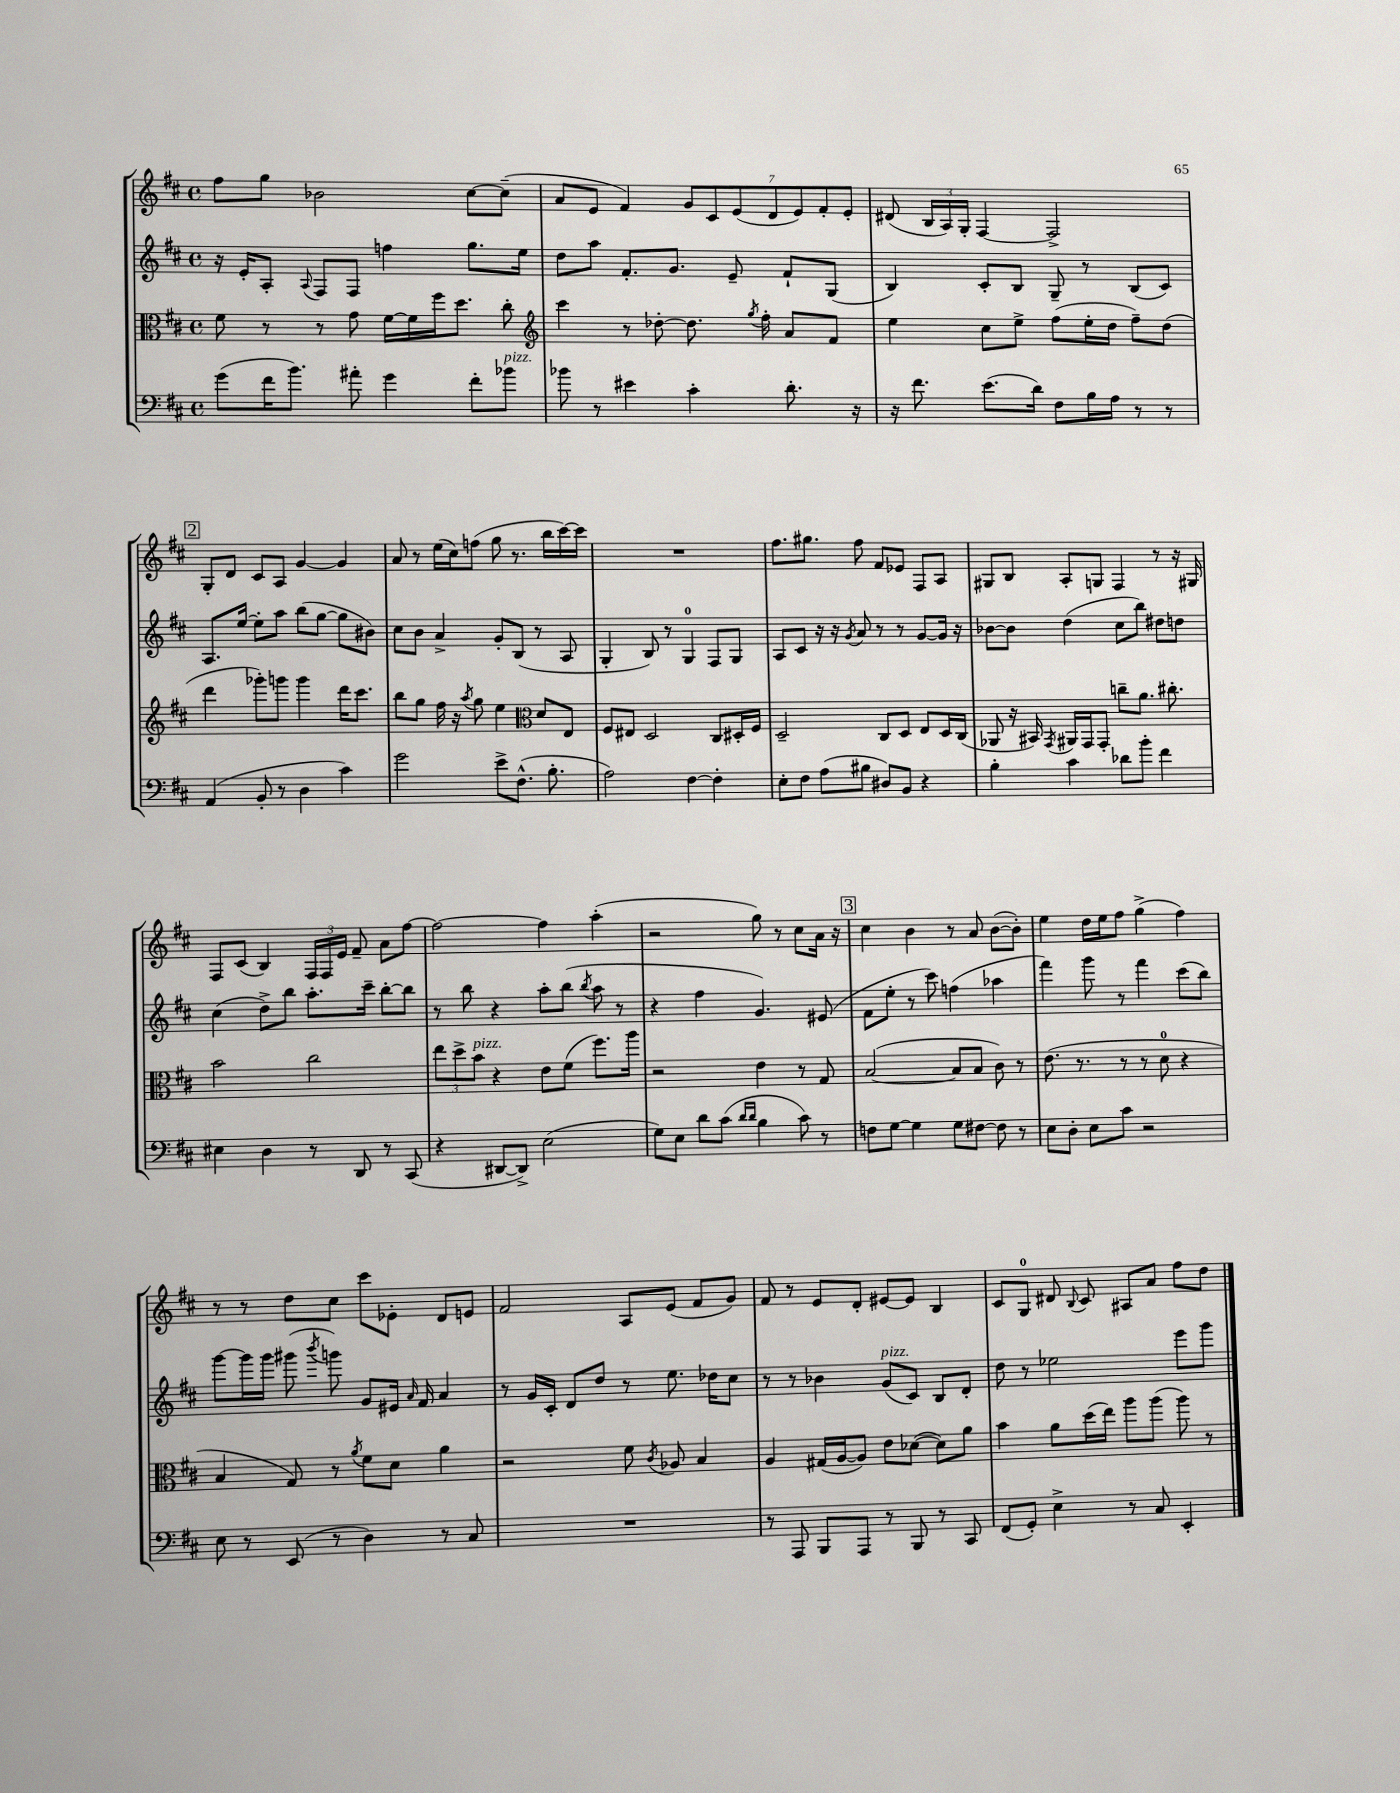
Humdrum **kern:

**kern	**kern	**kern	**kern
*part4	*part3	*part2	*part1
*staff4	*staff3	*staff2	*staff1
*clefF4	*clefC3	*clefG2	*clefG2
*k[f#c#]	*k[f#c#]	*k[f#c#]	*k[f#c#]
*M4/4	*M4/4	*M4/4	*M4/4
*met(c)	*met(c)	*met(c)	*met(c)
=10	=10	=10	=10
(8g\L	8f#\	16r	8ff#\L
.	.	16e'/KL	.
16f#\K	8r	8A'/J	8gg\J
8.b\J)	.	.	.
.	.	8qqA/	.
.	8r	8F#/L	2b-X\
8a#X'\	8g\	8F#/J	.
4g\	[16f#\LL	4ffn\	.
.	16f#\]	.	.
.	16ff#\J	.	.
.	8.dd\J	.	.
8f#'\L	.	8.gg\L	[8cc#\L
!LO:TX:a:i:t=pizz.	!	!	!
8b-X\J	8cc#'\	.	(8cc#~\J]
.	.	16ee\Jk	.
=11	=11	=11	=11
*	*clefG2	*	*
8b-X\	4ccc#\	8dd\L	8a/L
8r	.	8aa\J	8e/J
4e#X\	8r	8.f#'/L	4f#/)
.	[8dd-X'\	.	.
.	.	8.g/J	.
4c#'\	8.dd-\]	.	14g/L
.	.	.	14c#/
.	.	8e~/	.
.	.	.	(14e/
.	8qgg/	.	.
.	16ff#'\	.	.
.	.	.	14d/
8.d'\	8a/L	8f#`/L	.
.	.	.	14e/)
.	.	.	14f#'/
.	8f#/J	(8G/J	.
.	.	.	14e'/J
16r	.	.	.
=12	=12	=12	=12
16r	4ee\	4B/)	(8d#X/
8.f#\	.	.	.
.	.	.	24B/LL
.	.	.	24A/)
.	.	.	24G'/JJ
(8.e\L	8cc#\L	8c#'/L	[4F#/
.	8ee^\J	8B/J	.
16d\Jk)	.	.	.
8F#\L	(8ff#\L	8G~/	2F#^/]
16B\L	16ee'\L	8r	.
16A\JJ	16dd\JJ	.	.
8r	8ff#~\L)	(8B/L	.
8r	(8dd\J	8c#/J)	.
!!LO:LB:g=z
!!LO:REH:place=s1:t=2
=13	=13	=13	=13
(4AA/	4ddd\	8.A/L	8G'/L
.	.	.	8d/J
.	.	[16ee/Jk	.
8BB'/	8ggg-X'\L)	8ee'\L]	8c#/L
8r	8gggn\J	8aa\J	8A/J
4D\	4ggg\	(8bb\L	[4g/
.	.	[8gg\J	.
4c#\)	16ddd\KL	8gg\L]	4g/]
.	8.ccc#\J	.	.
.	.	8b#X\J)	.
=14	=14	=14	=14
2g\	8bb\L	8cc#\L	8a/
.	8gg\J	8b\J	8r
.	16ff#\	4a^/	(16ee\LL
.	16r	.	16cc#\J)
.	8qaa/	.	.
.	8gg\	.	(8ffn\J
8e^\L	4ee\	8g'/L	8gg\
(8.F#^^\J	.	(8B/J	8.r
*	*clefC3	*	*
.	8d/L	8r	.
8.B'\	.	.	16bb\LL
.	8E/J	8A/	[16ccc#\)
.	.	.	16ccc#\JJ]
=15	=15	=15	=15
2A\)	8F#/L	4G'/	1r
.	8E#X/J	.	.
.	2D/	8B/)	.
.	.	8r	.
[4F#\	.	4G/	.
4F#'\]	8C#/L	8F#/L	.
.	16D#X'/L	8G/J	.
.	16F#/JJ	.	.
=16	=16	=16	=16
8E'\L	2D~/	8A/L	8.ff#\L
8F#\J	.	8c#/J	.
.	.	.	8.gg#X\J
(8A\L	.	16r	.
.	.	16r	.
.	.	8qg/	.
8B#X\J	.	8a/	8ff#\
8D#X/L)	8C#/L	8r	8f#/L
8BB/J	8D/J	8r	8e-X/J
4r	8E/L	[8g/L	8F#/L
.	16D/L	16g/Jk]	8A/J
.	(16C#/JJ	16r	.
=17	=17	=17	=17
4B'\	8AA-X/	[8b-X\L	8G#X/L
.	16r	8b-\J]	8B/J
.	16BB#X/)	.	.
.	8qGG/	.	.
4c#\	16AA#X/LL	(4dd\	8A'/L
.	16GG/J	.	.
.	8GG'/J	.	8Gn/J
8d-X\L	8ccn~\L	8cc#\L	4F#/
8b'\J	8.a\J	8bb\J)	.
4f#\	.	8dd#X\L	8r
.	8.cc#X'\	.	.
.	.	8ddn\J	16r
.	.	.	16G#X/
!!LO:LB:g=z
=18	=18	=18	=18
4E#X\	2b\	(4cc#\	8F#/L
.	.	.	(8c#/J
4D\	.	8dd^\L)	4B/)
.	.	8bb\J	.
8r	2cc#\	8.aa'\L	24F#/LL
.	.	.	24F#/
.	.	.	24e/JJ
8DD/	.	.	8f#~/
.	.	16ccc#~\Jk	.
8r	.	[8bb'\L	8a\L
(8CC#/	.	8bb\J]	[8ff#\J
=19	=19	=19	=19
4r	12ee\L	8r	2ff#\_
.	12dd^\	.	.
.	.	8bb\	.
!	!LO:TX:a:i:t=pizz.	!	!
.	12b\J	.	.
[8DD#X/L	4r	4r	.
8DD#^/J])	.	.	.
(2E\	8e\L	8aa'\L	4ff#\]
.	(8f#\J	(8bb\J	.
.	.	8qbb/	.
.	8.ff#\L)	8aa\	(4aa'\
.	.	8r	.
.	16aa\Jk	.	.
=20	=20	=20	=20
8G\L)	2r	4r	2r
8E\J	.	.	.
8d\L	.	4ff#\	.
(8c#\J	.	.	.
16qqd/LL	.	.	.
16qqd/JJ	.	.	.
4B\	4e\	4.g/)	8gg\)
.	.	.	8r
8c#\)	8r	.	8cc#\L
8r	8G/	(8e#X/	16a\Jk
.	.	.	16r
!!LO:REH:place=s1:t=3
=21	=21	=21	=21
8Fn\L	([2B/	8f#\L	4cc#\
[8G\J	.	8ee'\J	.
4G\]	.	8r	4b\
.	.	8ccc#\)	.
8G\L	8B/L]	(4ffn\	8r
[8F#X\J	8B/J	.	8a/
8F#\]	8c#\)	4aa-X\	([8b\L
8r	8r	.	8b'\J])
=22	=22	=22	=22
8E\L	(8.e\	4fff#\)	4ee\
8D'\J	.	.	.
.	8.r	.	.
8E\L	.	8ggg\	16dd\LL
.	.	.	16ee\J
8c#\J	8r	8r	8ff#\J
2r	8r	4fff#\	(4gg^\
.	8d\	.	.
.	4r	(8ccc#\L	4ff#\)
.	.	8bb\J)	.
!!LO:LB:g=z
=23	=23	=23	=23
8E\	4B/	[8ggg\L	8r
8r	.	16ggg\L]	8r
.	.	16ggg\JJ	.
(8EE/	8G/)	(8ggg#X\	8dd\L
.	.	8qbbb/	.
8r	8r	8gggn\)	8cc#\J
.	8qa/	.	.
4D\)	8f#\L	8g/L	8ccc#\L
.	8d\J	16e#X/Jk	8e-X'\J
.	.	16qqa/	.
.	.	16f#/	.
8r	4a\	4a/	8d/L
8C#/	.	.	8en/J
=24	=24	=24	=24
1r	2r	8r	2f#/
.	.	16g/LL	.
.	.	16c#'/JJ	.
.	.	8d/L	.
.	.	8dd/J	.
.	8f#\	8r	8A/L
.	8qc#/	.	.
.	8A-X/	8.ee\	(8e/J
.	4B/	.	8f#/L
.	.	16dd-X\KL	.
.	.	8cc#\J	8g/J)
=25	=25	=25	=25
8r	4A/	8r	8f#/
8AAA/	.	8r	8r
8BBB/L	(16G#X/LL	4b-X\	8e/L
.	[16A/J	.	.
8AAA/J	8A/J])	.	8d'/J
!	!	!LO:TX:a:i:t=pizz.	!
8r	8e\L	(8g/L	[8e#X/L
8BBB/	([8d-X\J	8c#/J)	8e#/J]
8r	8d-\L])	8B/L	4B/
8CC#/	8a\J	8d'/J	.
=26	=26	=26	=26
(8FF#/L	4b\	8dd\	8c#/L
8GG'/J)	.	8r	8G/J
4E^\	8a\L	2ee-X\	8d#X/
.	.	.	8qqB/
.	(16dd\L	.	8c#/
.	16ee\JJ)	.	.
8r	8aa\L	.	8A#X/L
8C#/	(8aa\J	.	8a/J
4EE'/	8aa\)	8eee\L	8ff#\L
.	8r	8ggg\J	8dd\J
==	==	==	==
*-	*-	*-	*-
